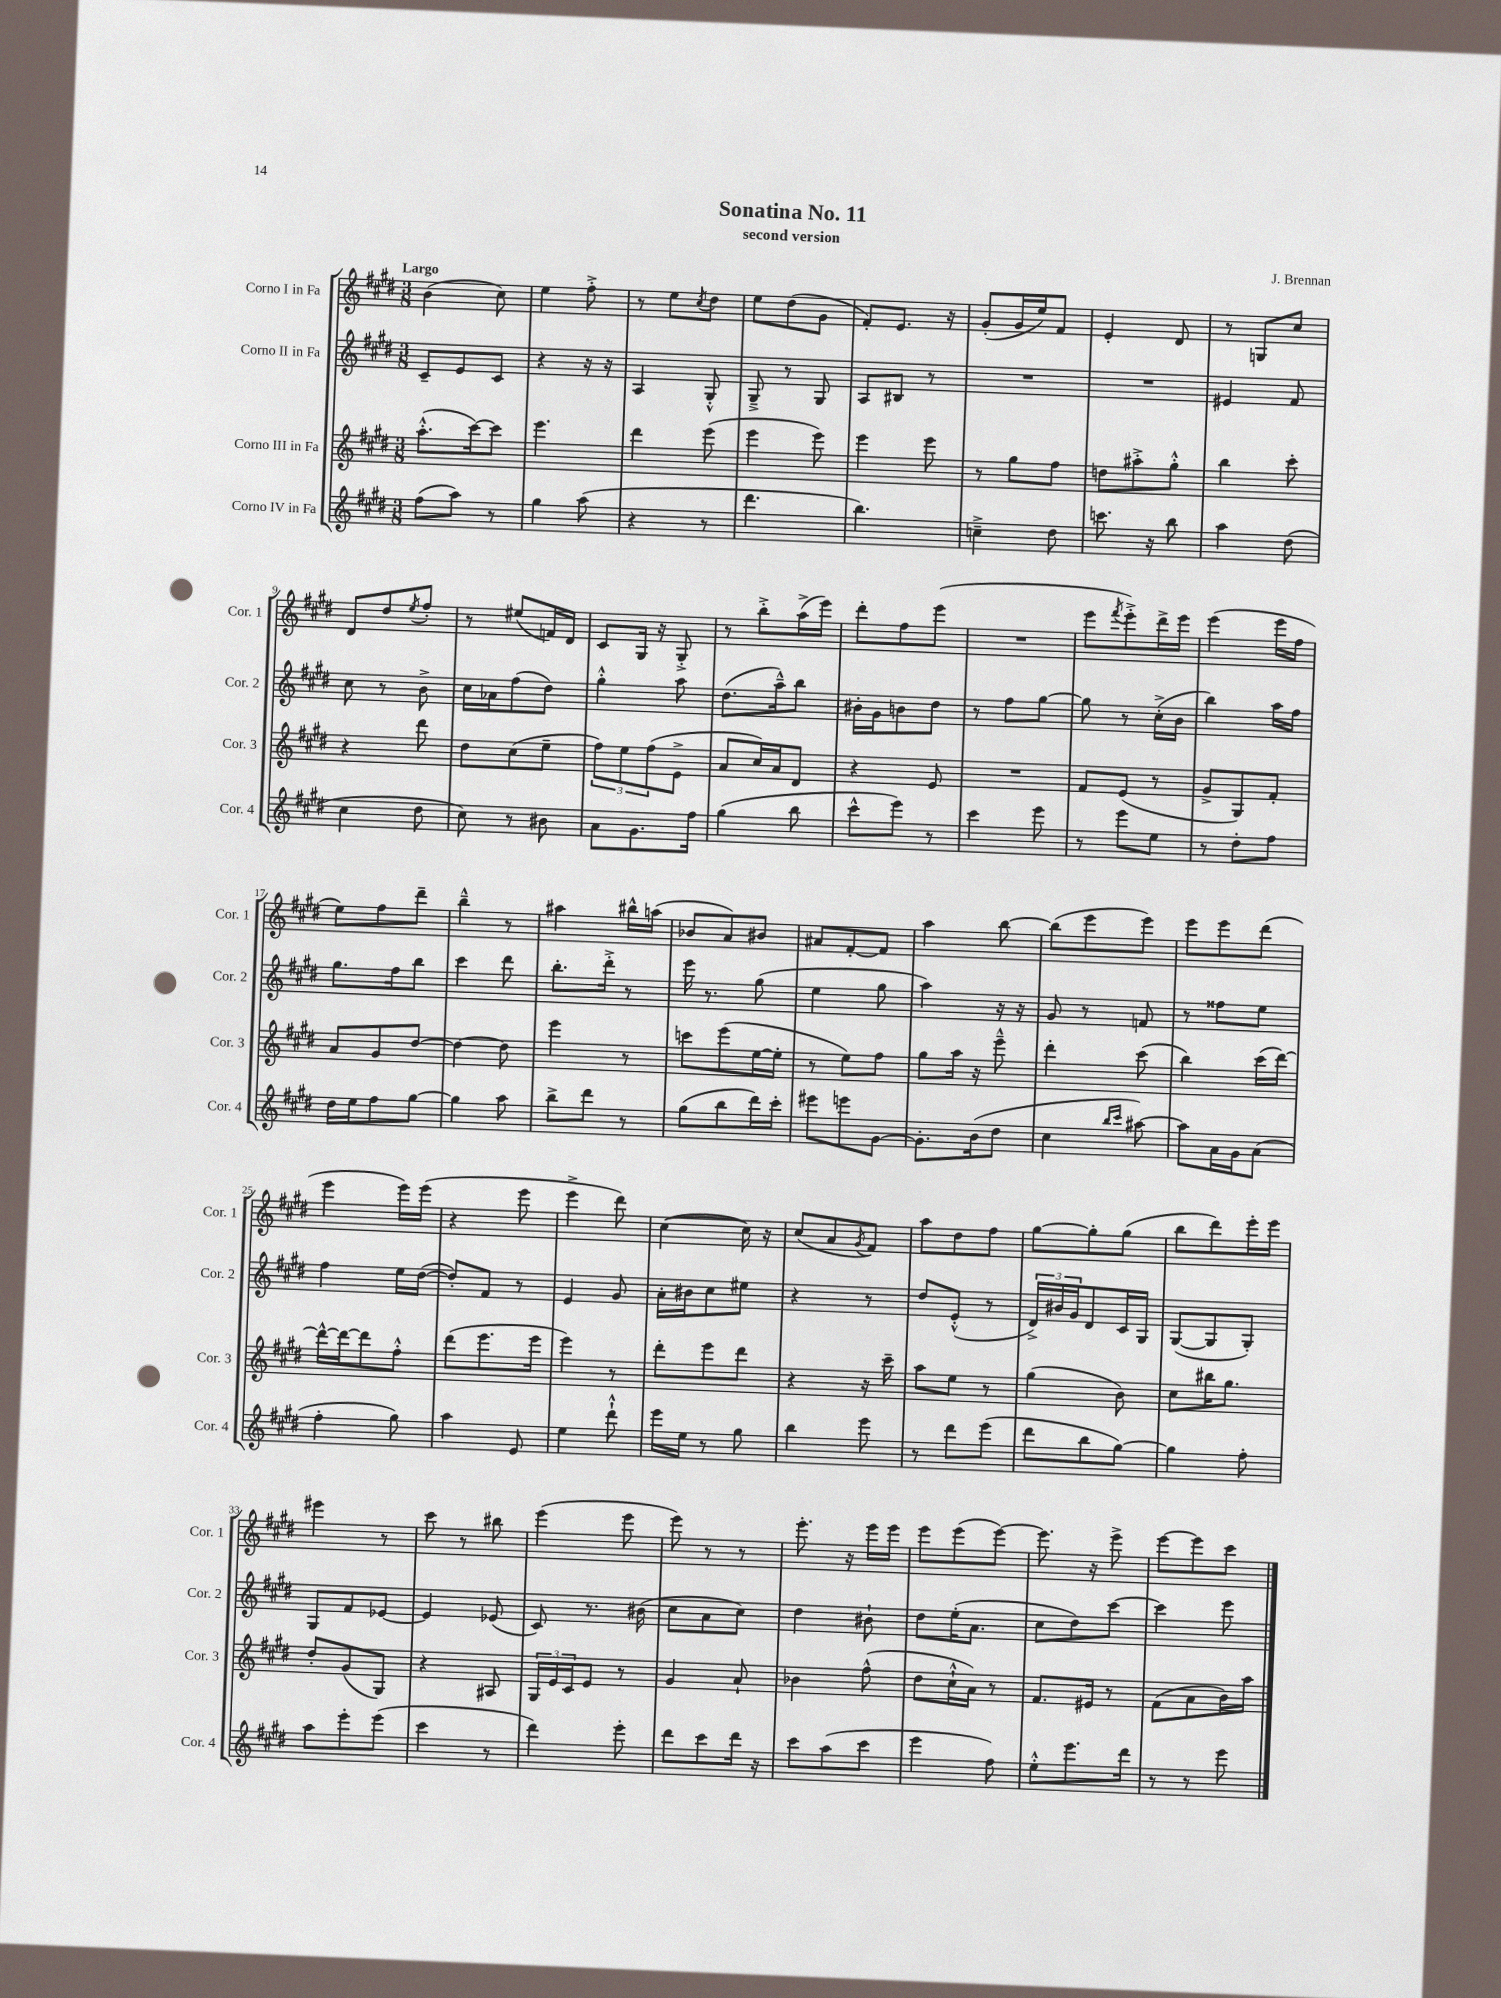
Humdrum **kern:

**kern	**kern	**kern	**kern
*part4	*part3	*part2	*part1
*staff4	*staff3	*staff2	*staff1
*I"Corno IV in Fa	*I"Corno III in Fa	*I"Corno II in Fa	*I"Corno I in Fa
*I'Cor. 4	*I'Cor. 3	*I'Cor. 2	*I'Cor. 1
*clefG2	*clefG2	*clefG2	*clefG2
*k[f#c#g#d#]	*k[f#c#g#d#]	*k[f#c#g#d#]	*k[f#c#g#d#]
*M3/8	*M3/8	*M3/8	*M3/8
=1	=1	=1	=1
!	!	!	!LO:TX:a:B:t=Largo
(8ff#\L	(8.aa'^^\L	8c#~/L	(4b\
8aa\J)	.	8e/	.
.	[16ccc#\k)	.	.
8r	8ccc#\J]	8c#/J	8cc#\)
=2	=2	=2	=2
4gg#\	4.eee\	4r	4ee\
(8aa\	.	16r	8ff#'^\
.	.	16r	.
=3	=3	=3	=3
4r	4ddd#\	4A/	8r
.	.	.	8ee\L
.	.	.	8qcc#/
8r	(8eee\	8G#'^^/	8dd#\J
=4	=4	=4	=4
4.ddd#\	4eee\	8G#~^/	8ee\L
.	.	8r	(8dd#\
.	8eee\)	8G#/	8g#\J
=5	=5	=5	=5
4.bb\)	4eee\	8A/L	8f#'/L)
.	.	8B#X/J	8.e/J
.	8eee\	8r	.
.	.	.	16r
=6	=6	=6	=6
4ccn~^\	8r	4.r	(8g#'/L
.	8gg#\L	.	16g#/L
.	.	.	16ee/J)
8dd#\	8ff#\J	.	8f#/J
=7	=7	=7	=7
8.cccn\	8ddn\L	4.r	4e'/
.	8aa#X'^\	.	.
16r	.	.	.
8bb\	8gg#'^^\J	.	8d#/
=8	=8	=8	=8
4aa\	4bb\	4e#X/	8r
.	.	.	8Gn/L
(8dd#\	8ccc#'\	8f#/	8cc#/J
!!LO:LB:g=z
=9	=9	=9	=9
4cc#\	4r	8cc#\	8d#/L
.	.	8r	8dd#/
.	.	.	8qee/
8dd#\	8ddd#\	8b^\	8ff#'/J
=10	=10	=10	=10
8cc#\)	8dd#\L	16cc#\LL	8r
.	.	16a-X\J	.
8r	(8cc#\	(8ff#\	(8ee#X/L
8b#X\	8ee~\J	8dd#\J)	16fn/L)
.	.	.	16d#/JJ
=11	=11	=11	=11
8a\L	12ff#\L)	4gg#'^^\	8c#/L
.	12ee\	.	.
8.g#\	.	.	16G#/Jk
.	(12ff#\	.	.
.	.	.	16r
.	8e^\J	8aa\	8G#'^/
16ff#\Jk	.	.	.
=12	=12	=12	=12
(4gg#\	8a/L	(8.dd#\L	8r
.	16cc#/L)	.	8bb'^\L
.	16a/J	16aa~^^\k)	.
8bb\	8d#/J	8bb\J	(16aa^\L
.	.	.	16eee\JJ)
=13	=13	=13	=13
8ccc#^^\L	4r	16b#X'\LL	8ddd#'\L
.	.	16g#\J	.
8eee\J)	.	8bn\	8ff#\
8r	8e/	8dd#\J	(8eee\J
=14	=14	=14	=14
4ccc#\	4.r	8r	4.r
.	.	8ff#\L	.
8eee\	.	[8gg#\J	.
=15	=15	=15	=15
8r	8f#/L	8gg#\]	8eee\L
.	.	.	8qfff#/
8eee\L	(8e/J	8r	8eee'^\)
8ee\J	8r	(16cc#'^\LL	16ddd#^\L
.	.	16b\JJ	16eee\JJ
=16	=16	=16	=16
8r	8g#^/L	4bb\)	(4eee\
8dd#'\L	8G#/)	.	.
8ff#\J	8f#'/J	16aa\LL	16eee\LL
.	.	16ff#\JJ	16ff#\JJ
!!LO:LB:g=z
=17	=17	=17	=17
16dd#\LL	8a/L	8.gg#\L	8ee\L)
16ee\J	.	.	.
8ff#\	8g#/	.	8ff#\
.	.	16ff#\k	.
[8gg#\J	[8dd#/J	8bb\J	8ddd#~\J
=18	=18	=18	=18
4gg#\]	4dd#\_	4ccc#\	4bb~^^\
8aa\	8dd#\]	8ddd#\	8r
=19	=19	=19	=19
8bb^\L	4eee\	8.bb'\L	4aa#X\
8ddd#\J	.	.	.
.	.	16ddd#'^\Jk	.
8r	8r	8r	16bb#X^^\LL
.	.	.	(16aan\JJ
=20	=20	=20	=20
(8gg#\L	8cccn\L	16eee\	8b-X/L
.	.	8.r	.
8bb\	(8eee\	.	8a/)
16ddd#\L)	[16ee\L	(8gg#\	8b#X/J
16ccc#'\JJ	16ee'\JJ]	.	.
=21	=21	=21	=21
8eee#X\L	8r	4ee\	8a#X/L
8eeen\	8ee\L)	.	[8f#'/
[8g#\J	8ff#\J	8gg#\	8f#/J]
=22	=22	=22	=22
8.g#'\L]	8gg#\L	4aa\)	4aa\
.	16aa\Jk	.	.
(16b\k	16r	.	.
8dd#\J	8eee~^^\	16r	[8bb\
.	.	16r	.
=23	=23	=23	=23
4cc#\	4ddd#'\	8g#/	(8bb\L]
.	.	8r	8eee\
16qqbb/LL	.	.	.
16qqccc#/JJ	.	.	.
[8aa#X\)	(8ccc#\	8fn/	8eee\J)
=24	=24	=24	=24
8aa#\L]	4bb\)	8r	8eee\L
16a\L	.	8ff##X\L	8eee\
16g#\J	.	.	.
(8a\J	(16ccc#\LL	8ee\J	(8ddd#\J
.	[16ddd#\JJ)	.	.
!!LO:LB:g=z
=25	=25	=25	=25
4ff#'\	16ddd#^^\LL_	4ff#\	4eee\
.	16ddd#\J_	.	.
.	8ddd#\]	.	.
8gg#\)	8ff#'^^\J	16ee\LL	16eee\LL)
.	.	([16dd#\JJ	(16eee\JJ
=26	=26	=26	=26
4aa\	(8ddd#\L	8dd#'/L])	4r
.	8.eee\	8f#/J	.
8e/	.	8r	8eee\
.	16eee\Jk	.	.
=27	=27	=27	=27
4ee\	4eee\)	4e/	4eee^\
8ddd#`^^\	8r	8g#/	8ddd#\)
=28	=28	=28	=28
16eee\LL	8ddd#'\L	16a'\LL	([4cc#\
16ee\JJ	.	16b#X\J	.
8r	8eee\	8cc#\	.
8gg#\	8ddd#\J	8ee#X\J	16cc#\])
.	.	.	16r
=29	=29	=29	=29
4bb\	4r	4r	(8cc#/L
.	.	.	8a/
.	.	.	8qg#/
8eee\	16r	8r	8f#/J)
.	16ccc#~\	.	.
=30	=30	=30	=30
8r	8aa\L	8dd#/L	8aa\L
8ddd#\L	8ee\J	(8e'^^/J	8dd#\
(8eee\J	8r	8r	8ff#\J
=31	=31	=31	=31
8ddd#\L	(4gg#\	24d#^/LL)	[8gg#\L
.	.	24b#X/	.
.	.	24g#/J	.
8bb\	.	8d#/	8gg#'\]
[8gg#\J)	8b\)	16c#/L	(8gg#\J
.	.	16G#/JJ	.
=32	=32	=32	=32
4gg#\]	8cc#\L	([8G#/L	8bb\L
.	16bb#X\K	8G#/]	8ddd#\)
.	8.gg#\J	.	.
8ff#'\	.	8G#'/J)	16eee'\L
.	.	.	16eee\JJ
!!LO:LB:g=z
=33	=33	=33	=33
8aa\L	8dd#'/L	8G#/L	4eee#X\
8eee'\	(8g#/	8f#/	.
(8eee\J	8G#/J)	[8e-X/J	8r
=34	=34	=34	=34
4ccc#\	4r	4e-/]	8ccc#\
.	.	.	8r
8r	8A#X/	(8e-X/	8bb#X\
=35	=35	=35	=35
4ddd#\)	24G#/LL	8c#/)	(4eee\
.	24e/	.	.
.	24c#/J	.	.
.	8e/J	8.r	.
8eee'\	8r	.	8eee\
.	.	(16b#X\	.
=36	=36	=36	=36
8ddd#\L	4g#/	8cc#\L	8eee\)
8ccc#\	.	8a\	8r
16ddd#\Jk	8a`/	8cc#\J)	8r
16r	.	.	.
=37	=37	=37	=37
8ccc#\L	4b-X\	4dd#\	8.eee'\
(8aa\	.	.	.
.	.	.	16r
8ccc#\J	(8ff#^^\	8b#X`\	16eee\LL
.	.	.	16eee\JJ
=38	=38	=38	=38
4eee\	8dd#\L	8dd#\L	8eee\L
.	16cc#`^^\L	(16ee'\K	(8eee\
.	16a\JJ)	8.a\J	.
8ff#\)	8r	.	[8eee\J)
=39	=39	=39	=39
8ee'^^\L	8.f#/L	8cc#\L	8.eee\]
8.eee\	.	8dd#\)	.
.	16e#X/Jk	.	16r
.	8r	[8ccc#\J	8eee^\
16ddd#\Jk	.	.	.
=40	=40	=40	=40
8r	(8f#\L	4ccc#\]	[8eee\L
8r	8a\	.	8eee\]
8eee\	16b\L)	8eee\	8ccc#\J
.	16aa\JJ	.	.
==	==	==	==
*-	*-	*-	*-
